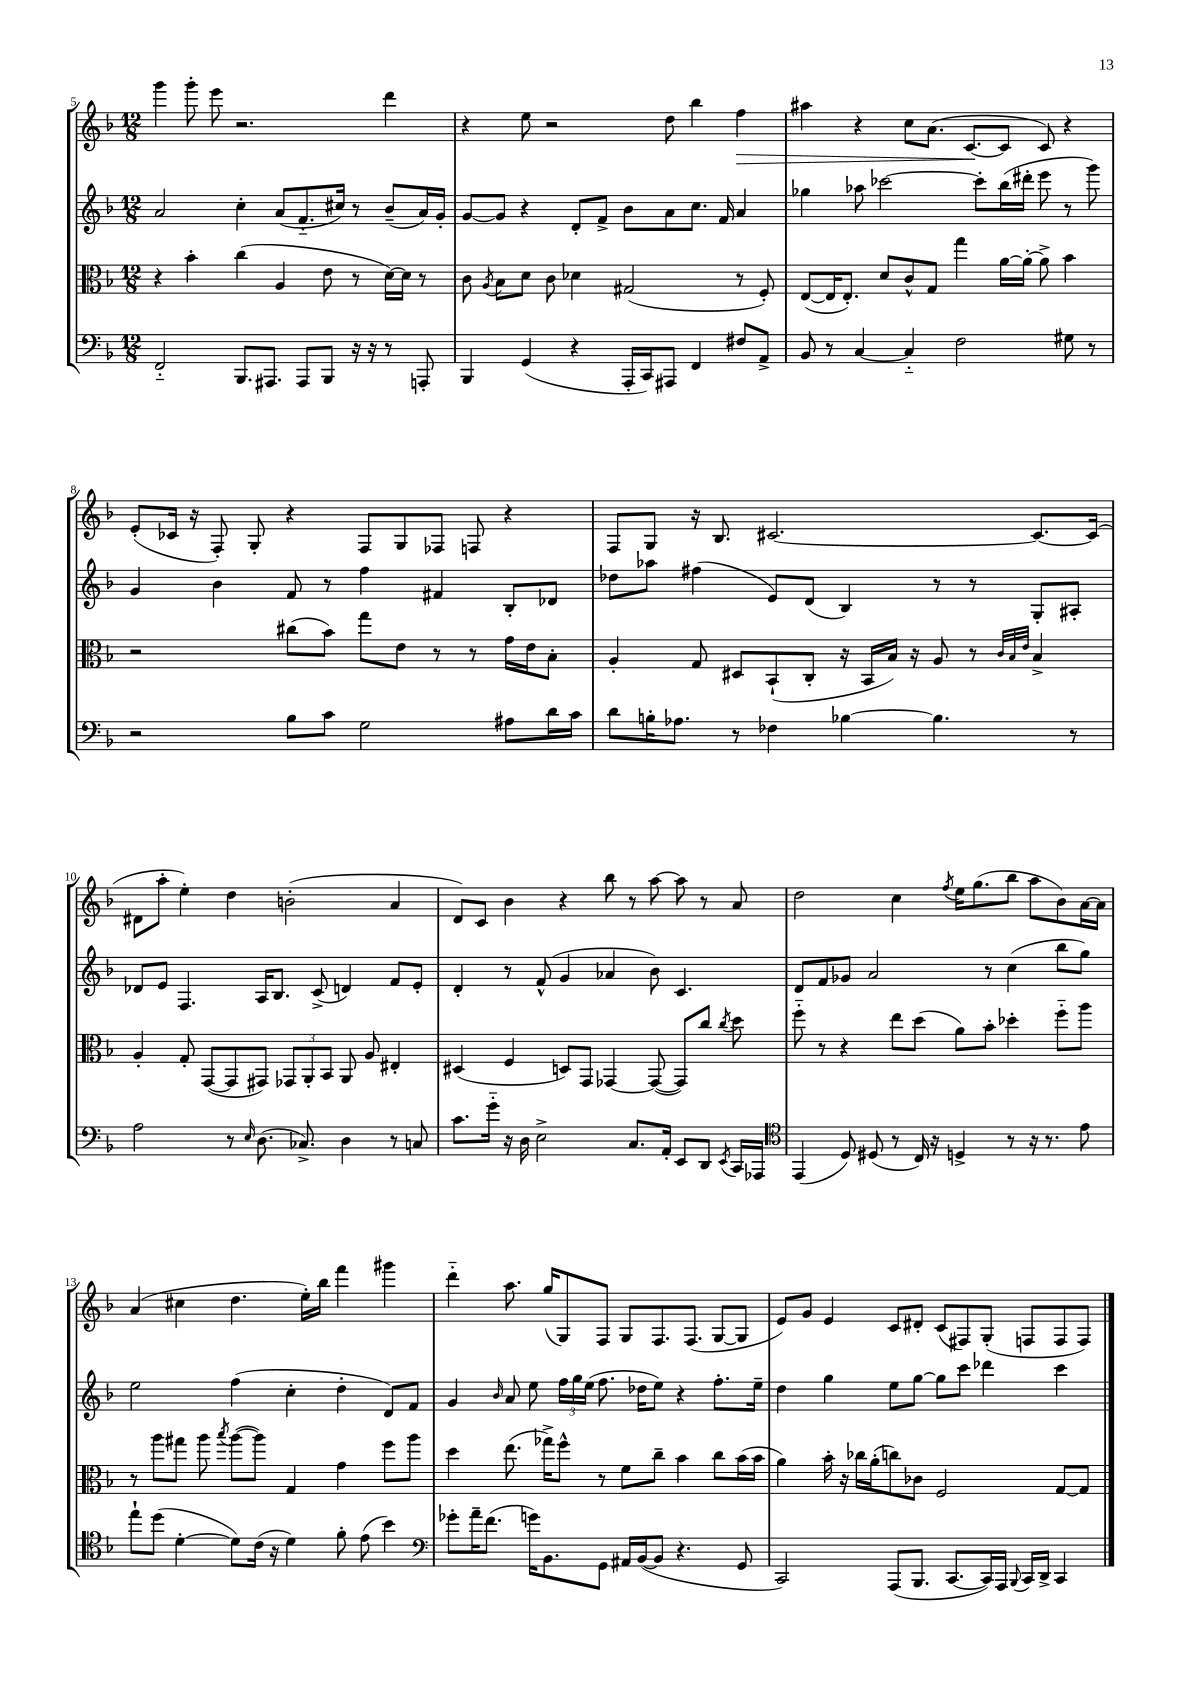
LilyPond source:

<<
\new StaffGroup <<
\new Staff = "s0" {
    \clef treble \key f \major \numericTimeSignature \time 12/8
    \autoBeamOff g'''4 g'''8-. e'''8 r2. d'''4 |
    r4 e''8 r2 d''8 bes''4 f''4\> |
    ais''4 r4 c''8[ a'8.]( c'8.[~\! c'8] c'8) r4 |
    e'8[-.( ces'16] r16 f8-.) g8-. r4 f8[ g8 fes8] f8 r4 |
    f8[ g8] r16 bes8. cis'2.~ cis'8.[~ cis'16]( |
    dis'8[ a''8]-. e''4-.) d''4 b'2-.( a'4 |
    d'8[) c'8] bes'4 r4 bes''8 r8 a''8~ a''8 r8 a'8 |
    d''2 c''4 \acciaccatura { f''8 } e''16[ g''8.( bes''8] a''8[ bes'8) a'16~ a'16] |
    a'4( cis''4 d''4. e''16[-.) bes''16] f'''4 gis'''4 |
    d'''4-_ a''8. g''16[( g8) f8] g8[ f8. f8.]( g8[~ g8] |
    e'8[) g'8] e'4 c'8[ dis'8]-. c'8[( fis8) g8]-.( f8[ f8 f8]) \bar "|." |
}
\new Staff = "s1" {
    \clef treble \key f \major \numericTimeSignature \time 12/8
    \autoBeamOff a'2 c''4-. a'8[( f'8.-_ cis''16]) r8 bes'8[--( a'16) g'16]-. |
    g'8[~ g'8] r4 d'8[-. f'8]-> bes'8[ a'8 c''8.] f'16 a'4 |
    ges''4 aes''8 ces'''2~ ces'''8[-. bes''16( dis'''16]-. e'''8 r8 g'''8) |
    g'4 bes'4 f'8 r8 f''4 fis'4 bes8[-. des'8] |
    des''8[ aes''8] fis''4( e'8[) d'8]( bes4) r8 r8 g8[-. ais8]-. |
    des'8[ e'8] f4. a16[ bes8.] c'8->( d'4) f'8[ e'8]-. |
    d'4-. r8 f'8-^( g'4 aes'4 bes'8) c'4. |
    d'8[ f'8 ges'8] a'2 r8 c''4( bes''8[ g''8]) |
    e''2 f''4( c''4-. d''4-. d'8[) f'8] |
    g'4 \grace { bes'16 } a'8 e''8 \tuplet 3/2 { f''16[ g''16 e''16]( } f''8. des''16[ e''8]) r4 f''8.[-. e''16]-- |
    d''4 g''4 e''8[ g''8]~ g''8[ c'''8] des'''4 c'''4 \bar "|." |
}
\new Staff = "s2" {
    \clef alto \key f \major \numericTimeSignature \time 12/8
    \autoBeamOff r4 bes'4-. c''4( a4 e'8 r8 d'16[~) d'16] r8 |
    c'8 \acciaccatura { a8 } bes8[ d'8] c'8 des'4 gis2( r8 f8-.) |
    e8[~( e16 e8.]-.) d'8[ c'8-^ g8] g''4 a'16[~ a'16]~-. a'8-> bes'4 |
    r2 cis''8[( bes'8]) g''8[ e'8] r8 r8 g'16[ e'16 bes8]-. |
    a4-. g8 dis8[ bes,8-!( c8]-. r16 bes,16[ bes16]) r16 a8 r8 \grace { c'32[ bes32 e'32] } bes4-> |
    a4-. g8-. g,8[~( g,8 gis,8]) \tuplet 3/2 { ges,8[ a,8-. bes,8] } a,8 a8 eis4-. |
    dis4( f4 d8[) g,8] ges,4~ ges,8~( ges,8[) c''8] \acciaccatura { c''8 } d''8 |
    f''8-_ r8 r4 e''8[ d''8]( a'8[) bes'8]-. des''4-. f''8[-_ a''8] |
    r8 a''8[ gis''8] a''8 \acciaccatura { bes''8 } a''8[~( a''8]) g4 g'4 f''8[ a''8] |
    d''4 e''8.( ges''16[->) f''8]-^ r8 f'8[ c''8]-- bes'4 c''8[ bes'16( bes'16] |
    a'4) bes'16-. r16 ces''16[ a'16-.( c''8) ces'8] f2 g8[~ g8] \bar "|." |
}
\new Staff = "s3" {
    \clef bass \key f \major \numericTimeSignature \time 12/8
    \autoBeamOff f,2-_ bes,,8.[ ais,,8.] ais,,8[ bes,,8] r16 r16 r8 a,,8-. |
    bes,,4 g,4( r4 a,,16[-. c,16) ais,,8] f,4 fis8[ a,8]-> |
    bes,8 r8 c4~ c4-_ f2 gis8 r8 |
    r2 bes8[ c'8] g2 ais8[ d'16 c'16] |
    d'8[ b16-. aes8.] r8 fes4 bes4~ bes4. r8 |
    a2 r8 \grace { e16 } d8.( ces8.->) d4 r8 c8 |
    c'8.[ g'16]-_ r16 d16 e2-> c8.[ a,16]-. e,8[ d,8] \acciaccatura { e,8 } c,16[ aes,,16] |
    \clef tenor e,4( d8) dis8( r8 c16) r16 d4-> r8 r16 r8. e'8 |
    e''8[-! d''8]( d'4~-. d'8[) c'16]( r16 d'4) f'8-. e'8( bes'4) |
    \clef bass ges'8[-. a'16-- f'8.]( g'16[) bes,8. g,8] ais,16[ bes,16~( bes,8] r4. g,8 |
    c,2) a,,8[( bes,,8.] c,8.[~ c,16) a,,16] \appoggiatura { bes,,8 } c,16[ d,16]-> c,4 \bar "|." |
}
>>
>>
\layout { \context { \Score currentBarNumber = #5 } }
